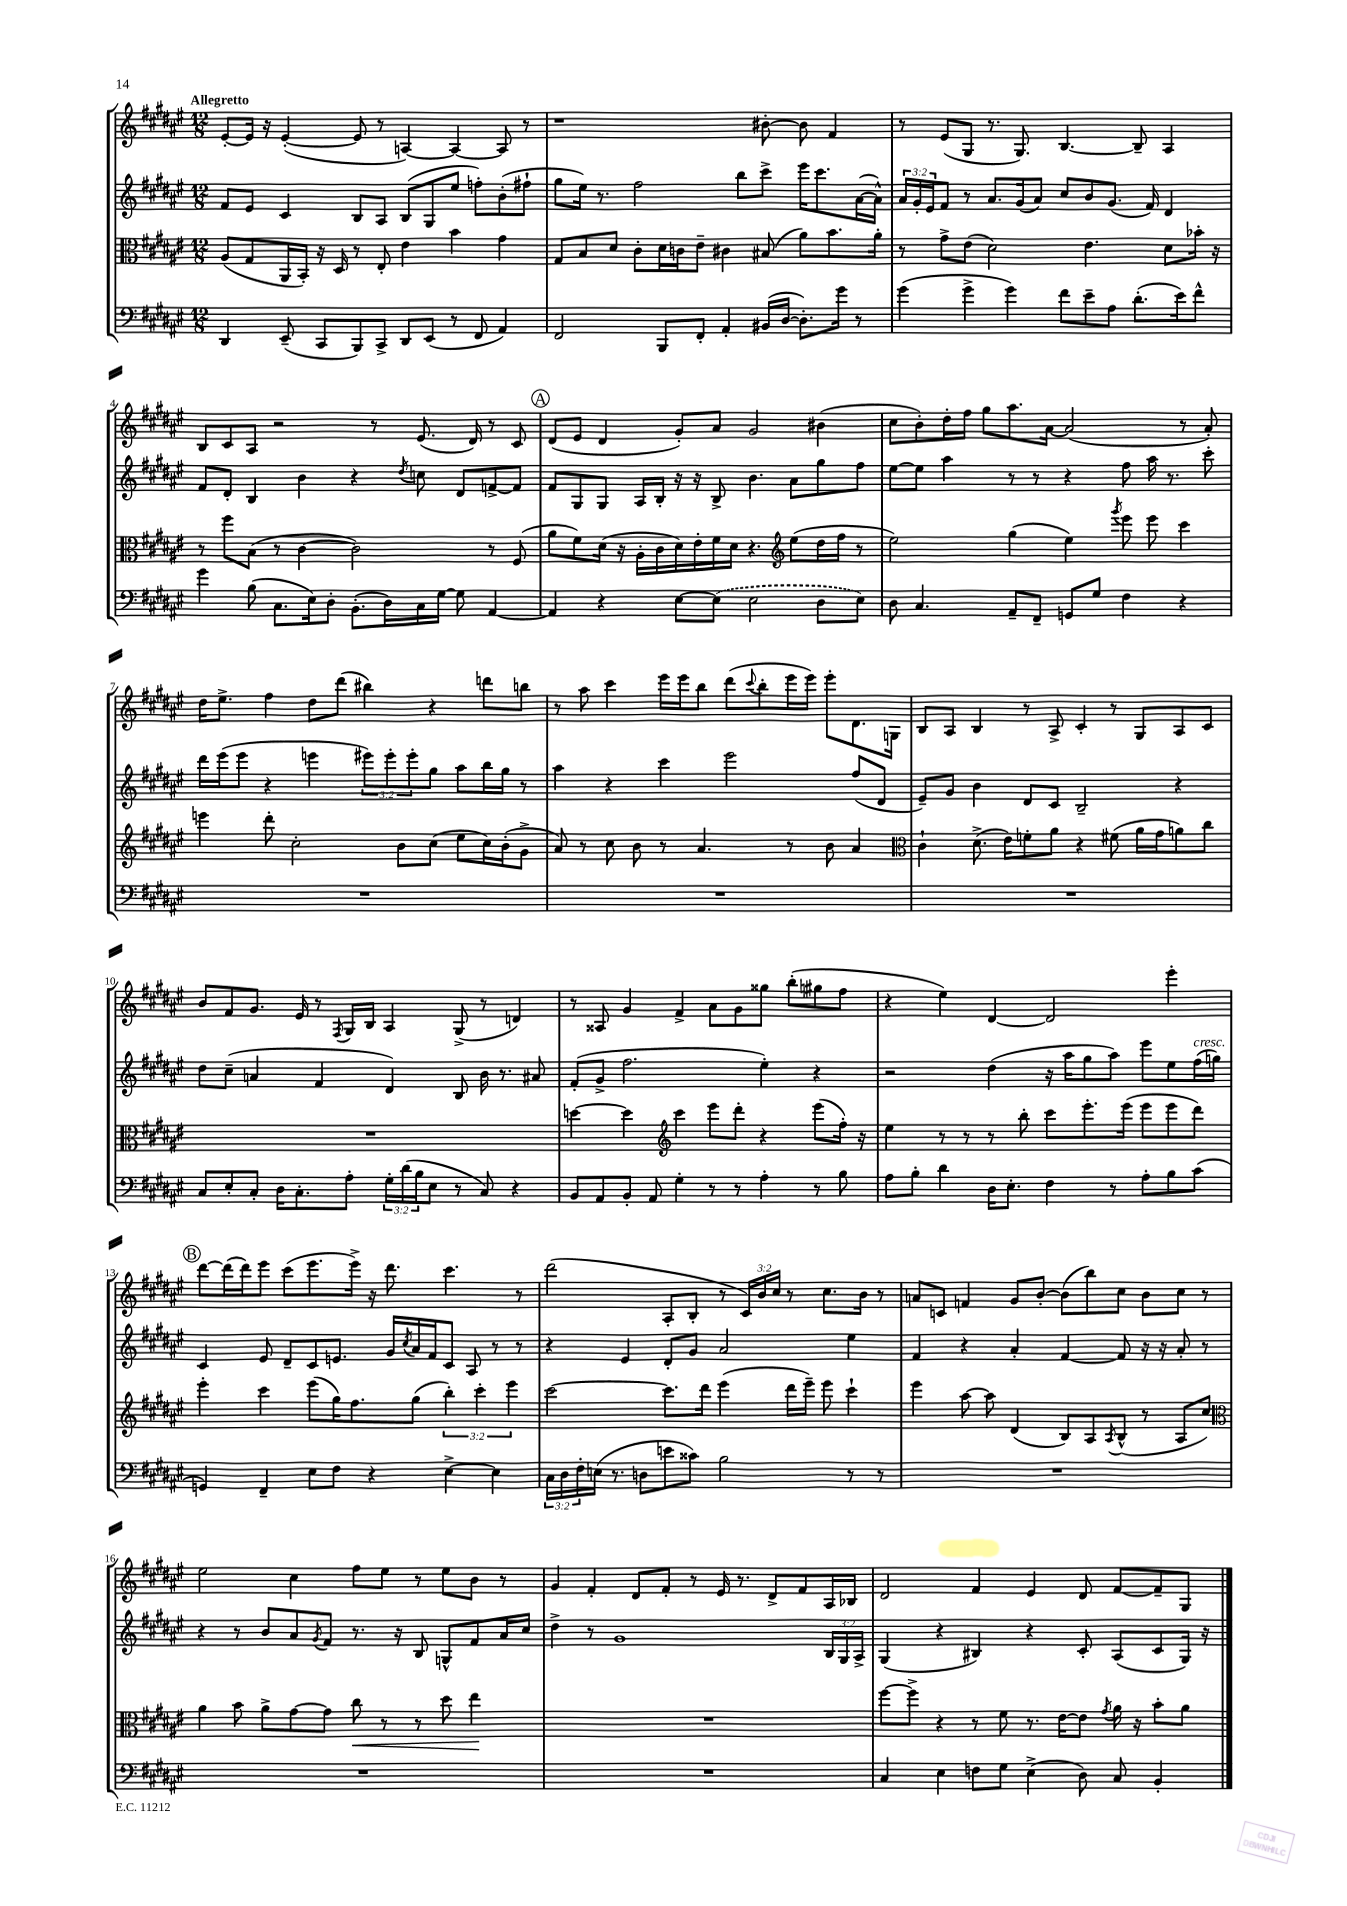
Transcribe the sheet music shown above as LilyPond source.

<<
\new StaffGroup <<
\new Staff = "s0" {
    \clef treble \key fis \major \numericTimeSignature \time 12/8 \override Staff.TupletNumber.text = #tuplet-number::calc-fraction-text \tempo "Allegretto"
    eis'8~-. eis'16 r16 eis'4~-.( eis'8 r8 a4~) a4~ a8 r8 |
    r1 bis'8~-. bis'8 fis'4 |
    r8 eis'8( gis8 r8. gis8.) b4.~ b8-- ais4 |
    b8 cis'8 ais8 r2 r8 eis'8.( dis'16) r8 cis'8 |
    \mark \markup { \circle "A" } dis'8( eis'8 dis'4 gis'8-.) ais'8 gis'2 bis'4( |
    cis''8 b'8-.) dis''16-. fis''16 gis''8 ais''8. ais'16~ ais'2( r8 ais'8-.) |
    dis''16 eis''8.-> fis''4 dis''8 dis'''8( bis''4) r4 d'''8 b''8 |
    r8 ais''8 cis'''4 eis'''16 eis'''16 b''8 dis'''8( \appoggiatura { cis'''8 } b''8-. eis'''16 eis'''16) eis'''8-. dis'8. g16 |
    b8 ais8 b4 r8 ais8-> cis'4-. r8 gis8 ais8 cis'8 |
    b'8 fis'8 gis'8. eis'16 r8 \acciaccatura { fis8 } gis16 b16 ais4 gis8->( r8 d'4) |
    r8 aisis8 gis'4 fis'4-> ais'8 gis'8 gisis''8 b''8-.( gis''8 fis''8 |
    r4 eis''4) dis'4~ dis'2 eis'''4-. |
    \mark \markup { \circle "B" } dis'''8~ dis'''16( dis'''16) eis'''8 cis'''8( eis'''8. eis'''16->) r16 dis'''8. cis'''4. r8 |
    dis'''2( ais8-. b8-. r8 \tuplet 3/2 { cis'16) b'16 cis''16 } r8 cis''8. b'16 r8 |
    a'8 c'8 f'4 gis'8 b'8~-. b'8( b''8) cis''8 b'8 cis''8 r8 |
    eis''2 cis''4 fis''8 eis''8 r8 eis''8 b'8 r8 |
    gis'4 fis'4-. dis'8 fis'8-. r8 eis'16 r8. dis'8-> fis'8 ais16 bes16 |
    dis'2 fis'4 eis'4 dis'8 fis'8~ fis'8-- gis8 \bar "|." |
}
\new Staff = "s1" {
    \clef treble \key fis \major \numericTimeSignature \time 12/8 \override Staff.TupletNumber.text = #tuplet-number::calc-fraction-text
    fis'8 eis'8 cis'4 b8 ais8 b8( gis8 eis''8 f''8-.) b'8-.( fis''8-! |
    gis''8 eis''16) r8. fis''2 b''8 cis'''8-> eis'''16 cis'''8. ais'16~( ais'16-^) |
    \tuplet 3/2 { ais'16 gis'16-. eis'16 } fis'8 r8 ais'8. gis'16( ais'8) cis''8 b'8 gis'8.( fis'16) dis'4 |
    fis'8 dis'8-. b4 b'4 r4 \acciaccatura { dis''8 } c''8 dis'8 f'8~-> f'8 |
    \mark \markup { \circle "A" } fis'8 gis8 gis8 ais16 b16-. r16 r16 b8-> b'4. ais'8 gis''8 fis''8 |
    eis''8~ eis''8 ais''4 r8 r8 r4 fis''8 ais''16 r8. cis'''8-. |
    dis'''16 eis'''16( eis'''8 r4 e'''4 \tuplet 3/2 { eis'''8) eis'''8-. eis'''8-. } gis''8 ais''8 b''16 gis''16 r8 |
    ais''4 r4 cis'''4 eis'''2 fis''8( dis'8 |
    eis'8--) gis'8 b'4 dis'8 cis'8 b2-- r4 |
    dis''8 cis''8--( a'4 fis'4 dis'4) b8 b'16 r8. ais'8 |
    fis'8-.( gis'8-> fis''2. eis''4-.) r4 |
    r2 dis''4( r16 ais''16 gis''8 ais''8) eis'''8 eis''8 fis''16^\markup { \italic "cresc." }( g''16) |
    \mark \markup { \circle "B" } cis'4 eis'8 dis'8-- cis'8 e'8. gis'16 \acciaccatura { cis''8 } ais'16 fis'16 cis'8 ais8 r8 r8 |
    r4 eis'4 dis'8-. gis'8 ais'2 eis''4 |
    fis'4 r4 ais'4-. fis'4~ fis'8 r16 r16 ais'8-. r8 |
    r4 r8 b'8 ais'8 \acciaccatura { gis'8 } fis'8 r8. r16 b8 g8-^ fis'8 ais'16 cis''16 |
    dis''4-> r8 gis'1 \tuplet 3/2 { b16 gis16 ais16-> } |
    gis4( r4 bis4) r4 cis'8-. ais8( cis'8 gis16) r16 \bar "|." |
}
\new Staff = "s2" {
    \clef alto \key fis \major \numericTimeSignature \time 12/8 \override Staff.TupletNumber.text = #tuplet-number::calc-fraction-text
    ais8( gis8 ais,16 b,16-.) r16 dis16 r8 eis8-. eis'4 b'4 gis'4 |
    gis8 b8 dis'8 cis'8-. dis'16 c'16 eis'8-- cis'4 bis8( ais'8) b'8. ais'16-. |
    r8 gis'8-> eis'8( dis'2) eis'4. dis'8 bes'16-. r16 |
    r8 fis''8 b8( r8 cis'4~ cis'2) r8 fis8( |
    \mark \markup { \circle "A" } ais'8 fis'8) dis'16( r16 ais16-. cis'16 dis'16) eis'16-. fis'16 dis'16 r4. \clef treble eis''8( dis''16 fis''16 r8 |
    eis''2) gis''4( eis''4) \acciaccatura { gis'''8 } eis'''8 eis'''8 cis'''4 |
    e'''4 dis'''8-. cis''2-. b'8 cis''8( eis''8 cis''16) b'16-.( gis'8-> |
    ais'8) r8 cis''8 b'8 r8 ais'4. r8 b'8 ais'4 |
    \clef alto cis'4-! dis'8.->( eis'16) f'8-. ais'8 r4 fis'8( ais'16 gis'16 a'8) cis''8 |
    R1. |
    d''4~ d''4 \clef treble cis'''4 eis'''8 dis'''8-. r4 eis'''8( fis''16-.) r16 |
    eis''4 r8 r8 r8 b''8-. cis'''8 eis'''8.-. eis'''16( eis'''8 eis'''8 dis'''8) |
    \mark \markup { \circle "B" } eis'''4-. cis'''4 eis'''8( gis''16) fis''8. gis''8( \tuplet 3/2 { b''4-.) cis'''4-. eis'''4 } |
    cis'''2~ cis'''8. dis'''16 eis'''4( dis'''16 eis'''16--) eis'''8 cis'''4-! |
    eis'''4 ais''8~ ais''8 dis'4( b8) ais8 \acciaccatura { ais8 } b8-^( r8 ais8 cis''8) |
    \clef alto ais'4 b'8 ais'8-> gis'8~ gis'8 cis''8\< r8 r8 dis''8 eis''4\! |
    R1. |
    fis''8~ fis''8-> r4 r8 fis'8 r8. eis'16~ eis'8 \acciaccatura { gis'8 } ais'16 r16 b'8-. ais'8 \bar "|." |
}
\new Staff = "s3" {
    \clef bass \key fis \major \numericTimeSignature \time 12/8 \override Staff.TupletNumber.text = #tuplet-number::calc-fraction-text
    dis,4 eis,8--( cis,8 b,,8) cis,8-> dis,8 eis,8( r8 fis,8 ais,4) |
    fis,2 b,,8 fis,8-. ais,4-. bis,16( dis16~ dis8.-.) gis'16 r8 |
    gis'4( gis'4-> gis'4) fis'8 eis'8-- ais8 dis'8.-.( eis'16) fis'8-^ |
    gis'4 b8( cis8. eis16) dis8-. b,8.-.( dis16) cis16 gis16~ gis8 ais,4~ |
    \mark \markup { \circle "A" } ais,4 r4 eis8~ \once \slurDashed eis8( eis2 dis8 eis8) |
    dis8 cis4. ais,8-- fis,8-- g,8 gis8 fis4 r4 |
    R1. |
    R1. |
    R1. |
    cis8 eis8-. cis8-. dis16 cis8.-. ais8-. \tuplet 3/2 { gis16-. dis'16( b16 } eis8 r8 cis8) r4 |
    b,8 ais,8 b,8-. ais,8 gis4-. r8 r8 ais4-. r8 b8 |
    ais8 b8-. dis'4 dis16 eis8.-. fis4 r8 ais8-. b8 cis'8( |
    \mark \markup { \circle "B" } g,4) fis,4-- eis8 fis8 r4 eis4~-> eis4 |
    \tuplet 3/2 { cis16 dis16 fis16-. } e16( r8. d8 e'8 cisis'8) b2 r8 r8 |
    R1. |
    R1. |
    R1. |
    cis4 eis4 f8 gis8 eis4->( dis8) cis8 b,4-. \bar "|." |
}
>>
>>
